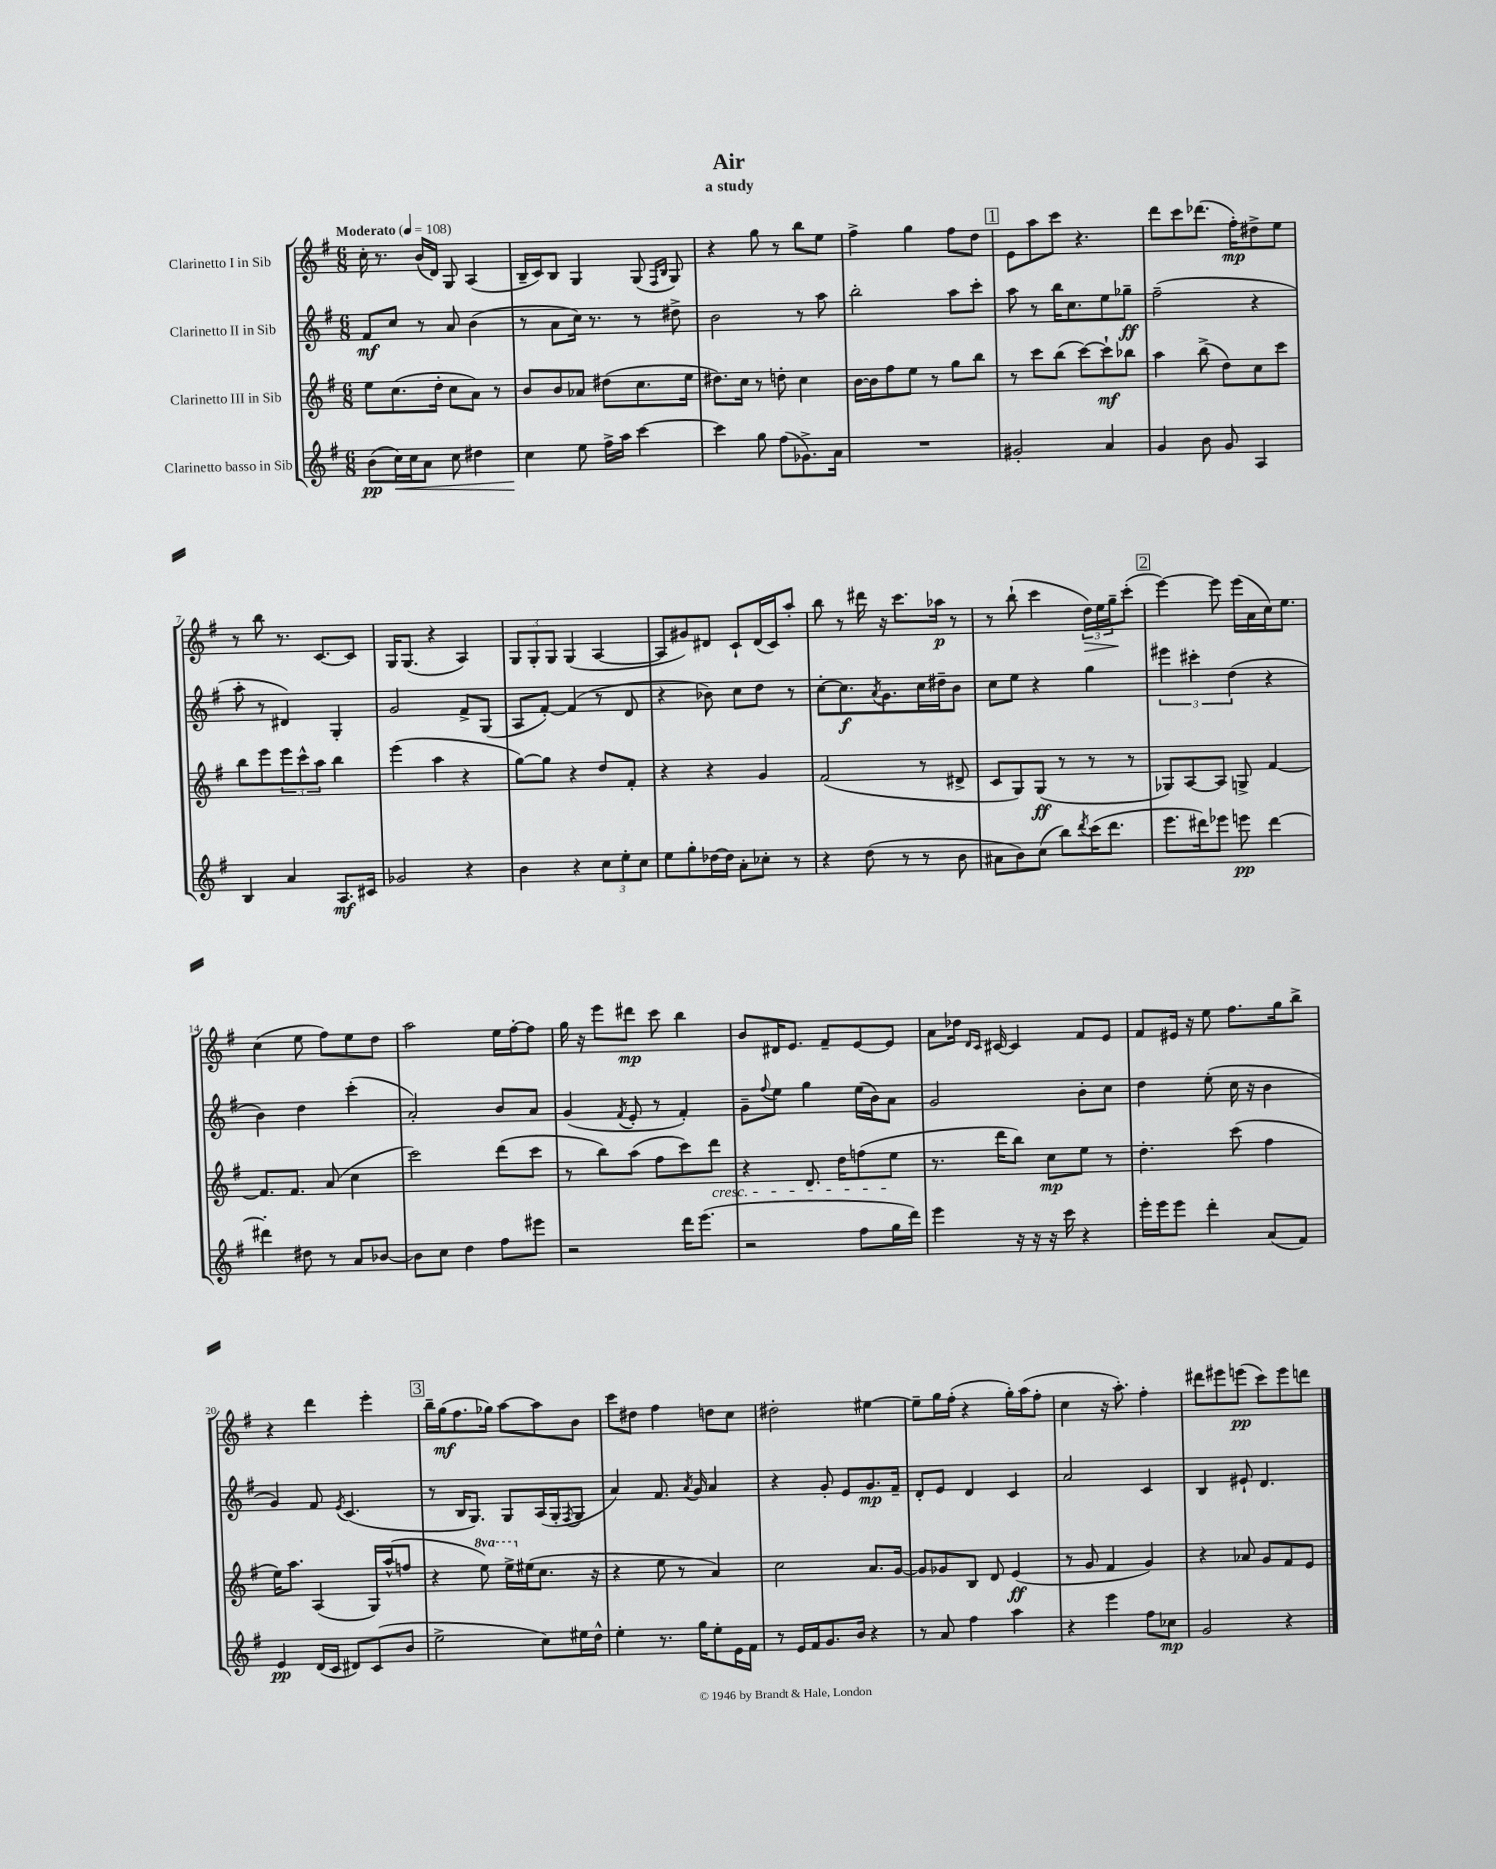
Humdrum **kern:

**kern	**dynam	**kern	**dynam	**kern	**dynam	**kern	**dynam
*part4	*part4	*part3	*part3	*part2	*part2	*part1	*part1
*staff4	*staff4	*staff3	*staff3	*staff2	*staff2	*staff1	*staff1
*I"Clarinetto basso in Sib	*	*I"Clarinetto III in Sib	*	*I"Clarinetto II in Sib	*	*I"Clarinetto I in Sib	*
*clefG2	*	*clefG2	*	*clefG2	*	*clefG2	*
*k[f#]	*	*k[f#]	*	*k[f#]	*	*k[f#]	*
*M6/8	*	*M6/8	*	*M6/8	*	*M6/8	*
*MM108	*	*MM108	*	*MM108	*	*MM108	*
=1	=1	=1	=1	=1	=1	=1	=1
!	!	!	!	!	!	!LO:TX:a:B:t=Moderato	!
(8b\L	pp	8ee\L	.	8f#/L	mf	16cc'\	.
.	.	.	.	.	.	8.r	.
!	!LO:HP:b	!	!	!	!	!	!
16cc\L)	<	(8.cc\	.	8cc/J	.	.	.
16cc\J	.	.	.	.	.	.	.
8a\J	.	.	.	8r	.	(16b/LL	.
.	.	16dd'\Jk	.	.	.	16d/JJ)	.
8cc\	.	8cc\L	.	8a/	.	8G/	.
4dd#X\	.	8a\J)	.	(4b\	.	(4A/	.
.	.	8r	.	.	.	.	.
=2	=2	=2	=2	=2	=2	=2	=2
4cc\	.	8b/L	.	8r	.	16B~/LL	.
.	.	.	.	.	.	16c/J)	.
.	.	8b/	.	8a\L	.	8B/J	.
8ee\	[	8a-X/J	.	16cc\Jk)	.	4G/	.
.	.	.	.	8.r	.	.	.
16ff#^\LL	.	(8dd#X\L	.	.	.	.	.
16aa\JJ	.	.	.	.	.	.	.
[4ccc\	.	8.cc\	.	8r	.	(8G/	.
.	.	.	.	.	.	16qqF#/LL	.
.	.	.	.	.	.	16qqB/JJ	.
.	.	.	.	8dd#X^\	.	8G/)	.
.	.	16ee\Jk	.	.	.	.	.
=3	=3	=3	=3	=3	=3	=3	=3
4ccc\]	.	8.dd#X\L)	.	2b\	.	4r	.
.	.	16cc\Jk	.	.	.	.	.
8gg\	.	8r	.	.	.	8gg\	.
(8ff#\L	.	8ddn'\	.	.	.	8r	.
8.g-X^\)	.	4cc\	.	8r	.	8bb\L	.
.	.	.	.	8aa\	.	8ee\J	.
16a\Jk	.	.	.	.	.	.	.
=4	=4	=4	=4	=4	=4	=4	=4
2.r	.	[16b\LL	.	2bb'\	.	4ff#^\	.
.	.	16b\J]	.	.	.	.	.
.	.	8ff#\	.	.	.	.	.
.	.	8ee\J	.	.	.	4gg\	.
.	.	8r	.	.	.	.	.
.	.	8gg\L	.	8aa\L	.	8ff#\L	.
.	.	8bb\J	.	8ccc'\J	.	8dd\J	.
!!LO:REH:place=s1:t=1
=5	=5	=5	=5	=5	=5	=5	=5
2g#X'/	.	8r	.	8aa\	.	8e\L	.
.	.	8ccc\L	.	8r	.	8aa\	.
.	.	(8bb\J	.	16bb\KL	.	8ccc\J	.
.	.	.	.	8.cc\	.	.	.
.	.	[8ccc\L)	.	.	.	4.r	.
4a/	.	8ccc`\]	mf	8ee\	.	.	.
.	.	8bb-X\J	.	8gg-X~\J	ff	.	.
=6	=6	=6	=6	=6	=6	=6	=6
4g/	.	4aa\	.	(2ff#~\	.	8ddd\L	.
.	.	.	.	.	.	8ccc\	.
8b\	.	(8bb^\	.	.	.	(8.ddd-X\J	.
8g/	.	8dd\L)	.	.	.	.	.
.	.	.	.	.	.	16ff#'\KL)	mp
4A/	.	8cc\	.	4r	.	8dd#X^\	.
.	.	8ccc\J	.	.	.	8ee\J	.
!!LO:LB:g=z
=7	=7	=7	=7	=7	=7	=7	=7
4B/	.	8bb\L	.	8aa'\	.	8r	.
.	.	8eee\	.	8r	.	8bb\	.
4a/	.	12eee\	.	4d#X/)	.	8.r	.
.	.	12ccc^^\	.	.	.	.	.
.	.	12aa\J	.	.	.	.	.
.	.	.	.	.	.	[8.c/L	.
8.A/L	mf	4bb\	.	4G'/	.	.	.
.	.	.	.	.	.	8c/J]	.
16c#X/Jk	.	.	.	.	.	.	.
=8	=8	=8	=8	=8	=8	=8	=8
2g-X/	.	(4eee\	.	2g/	.	16G/KL	.
.	.	.	.	.	.	(8.G/J	.
.	.	4aa\	.	.	.	4r	.
4r	.	4r	.	8f#^/L	.	4A/)	.
.	.	.	.	(8G/J	.	.	.
=9	=9	=9	=9	=9	=9	=9	=9
4b\	.	[8gg\L)	.	8A/L	.	12G/L	.
.	.	.	.	.	.	12G'/	.
.	.	8gg\J]	.	[8f#'/J)	.	.	.
.	.	.	.	.	.	12G/J	.
4r	.	4r	.	(4f#/]	.	(4G/	.
12cc\L	.	8dd/L	.	8r	.	[4A/	.
12ee'\	.	.	.	.	.	.	.
.	.	8f#'/J	.	8d/	.	.	.
12cc\J	.	.	.	.	.	.	.
=10	=10	=10	=10	=10	=10	=10	=10
8ee\L	.	4r	.	4r	.	8A/L]	.
8gg'\	.	.	.	.	.	8g#X/)	.
[16dd-X\L	.	4r	.	8b-X\)	.	8d#X/J	.
16dd-\JJ]	.	.	.	.	.	.	.
8a'\L	.	.	.	8cc\L	.	8c`/L	.
8cc-X'\J	.	4g/	.	8dd\J	.	(16d#/L	.
.	.	.	.	.	.	16c/J)	.
8r	.	.	.	8r	.	8aa'/J	.
=11	=11	=11	=11	=11	=11	=11	=11
4r	.	(2f#/	.	[8cc'\L	.	8bb\	.
.	.	.	.	8.cc\]	f	8r	.
(8dd\	.	.	.	.	.	16ddd#X\	.
.	.	.	.	8qa/	.	.	.
.	.	.	.	8.g\	.	16r	.
8r	.	.	.	.	.	8.ccc\L	.
8r	.	8r	.	16cc\L	.	.	.
.	.	.	.	16dd#X~\J	.	16aa-X\Jk	p
8b\	.	8d#X^/	.	8b\J	.	8r	.
=12	=12	=12	=12	=12	=12	=12	=12
8a#X\L	.	8c/L	.	8cc\L	.	8r	.
8b\)	.	8G/)	.	8ee\J	.	(8bb`\	.
(8cc\J	.	(8G/J	ff	4r	.	4ccc\	.
8bb\L)	.	8r	.	.	.	.	.
8qddd/	.	.	.	.	.	.	.
!	!	!	!	!	!	!	!LO:HP:b
(16ccc\K	.	8r	.	4gg\	.	24dd\LL)	>
.	.	.	.	.	.	24ee\	.
8.ddd\J	.	.	.	.	.	.	.
.	.	.	.	.	.	24gg~\J	.
.	.	8r	.	.	.	(8ccc'\J	]
!!LO:REH:place=s1:t=2
=13	=13	=13	=13	=13	=13	=13	=13
8.eee\L	.	8G-X/L)	.	6eee#X\	.	[4eee\)	.
.	.	[8A/	.	.	.	.	.
.	.	.	.	6ccc#X'\	.	.	.
16ddd#X\k)	.	.	.	.	.	.	.
8eee-X\J	.	8A/J]	.	.	.	8eee\]	.
.	.	.	.	(6dd\	.	.	.
8eeen\	pp	8Gn^/	.	.	.	(16eee\LL	.
.	.	.	.	.	.	16a\	.
[4ddd#\	.	[4f#/	.	4r	.	16cc\J)	.
.	.	.	.	.	.	8.ee\J	.
!!LO:LB:g=z
=14	=14	=14	=14	=14	=14	=14	=14
4ddd#X'\]	.	8.f#/L]	.	4b\)	.	(4cc\	.
.	.	8.f#/J	.	.	.	.	.
8dd#X\	.	.	.	4dd\	.	8ee\	.
8r	.	(8a/	.	.	.	8ff#\L)	.
8a/L	.	4cc\	.	(4ccc'\	.	8ee\	.
[8b-X/J	.	.	.	.	.	8dd\J	.
=15	=15	=15	=15	=15	=15	=15	=15
8b-\L]	.	2ccc\)	.	2a'/)	.	2aa\	.
8cc\J	.	.	.	.	.	.	.
4dd\	.	.	.	.	.	.	.
8ff#\L	.	(8ddd\L	.	8b/L	.	16ee\LL	.
.	.	.	.	.	.	[16ff#'\J	.
8eee#X\J	.	8ccc\J	.	8a/J	.	8ff#\J]	.
=16	=16	=16	=16	=16	=16	=16	=16
2r	.	8r	.	(4g/	.	16gg\	.
.	.	.	.	.	.	16r	.
.	.	8bb\L)	.	.	.	8eee\L	.
.	.	.	.	8qf#/	.	.	.
.	.	(8aa\J	.	8e'/	.	8ddd#X\J	mp
.	.	8ff#\L	.	8r	.	8ccc\	.
16ddd\KL	.	8ccc\)	.	4f#'/)	.	4bb\	.
(8.eee\J	.	.	.	.	.	.	.
!	!	!LO:TX:b:i:t=cresc.	!	!	!	!	!
.	.	8ddd\J	.	.	.	.	.
=17	=17	=17	=17	=17	=17	=17	=17
2r	.	4r	.	8g~\L	.	8b/L	.
.	.	.	.	8qqff#/	.	.	.
.	.	.	.	8ee\J	.	16d#X/K	.
.	.	.	.	.	.	8.e/J	.
.	.	8.d/	.	4gg\	.	.	.
.	.	.	.	.	.	8f#~/L	.
.	.	16dd\KL	.	.	.	.	.
8ff#\L	.	(8ffn\	.	(16ee\LL	.	[8e/	.
.	.	.	.	16b\J)	.	.	.
16gg\L	.	8ee\J	.	8a\J	.	8e/J]	.
16ddd\JJ)	.	.	.	.	.	.	.
=18	=18	=18	=18	=18	=18	=18	=18
4eee\	.	8.r	.	2g/	.	8a\L	.
.	.	.	.	.	.	16dd-X\Jk	.
.	.	.	.	.	.	16qqd/LL	.
.	.	.	.	.	.	16qqc/JJ	.
.	.	16ddd\KL	.	.	.	[16c#X/	.
16r	.	8bb\J)	.	.	.	4c#/]	.
16r	.	.	.	.	.	.	.
16r	.	8cc\L	mp	.	.	.	.
16ccc\	.	.	.	.	.	.	.
4r	.	8ee\J	.	8b'\L	.	8f#/L	.
.	.	8r	.	8cc\J	.	8e/J	.
=19	=19	=19	=19	=19	=19	=19	=19
16eee'\LL	.	4.dd'\	.	4dd\	.	8f#/L	.
16eee\J	.	.	.	.	.	.	.
8eee\J	.	.	.	.	.	16e#X/Jk	.
.	.	.	.	.	.	16r	.
4ddd'\	.	.	.	(8ee'\	.	8ee\	.
.	.	(8ccc\	.	16cc\	.	8.ff#\L	.
.	.	.	.	16r	.	.	.
(8a/L	.	4ff#\	.	4b\	.	.	.
.	.	.	.	.	.	16gg\k	.
8f#/J)	.	.	.	.	.	8bb^\J	.
!!LO:LB:g=z
=20	=20	=20	=20	=20	=20	=20	=20
4e/	pp	16ee\KL)	.	4g/)	.	4r	.
.	.	8.aa\J	.	.	.	.	.
(16d/LL	.	(4A/	.	8f#/	.	4ddd\	.
16c/JJ	.	.	.	.	.	.	.
.	.	.	.	8qe/	.	.	.
8d#X/L)	.	.	.	(4.c/	.	.	.
(8c/	.	16G/LL)	.	.	.	4eee'\	.
.	.	(16aa^^/J	.	.	.	.	.
8b/J	.	8ffn/J	.	.	.	.	.
!!LO:REH:place=s1:t=3
=21	=21	=21	=21	=21	=21	=21	=21
2ee^\	.	4r	.	8r	.	16bb~\LL	.
.	.	.	.	.	.	(16gg\J	mf
.	.	.	.	16B/KL	.	8.ff#\	.
.	.	.	.	8.G/J)	.	.	.
*	*	*8va	*	*	*	*	*
.	.	8eee\)	.	.	.	.	.
.	.	.	.	.	.	16gg-X\Jk)	.
.	.	16eee^\LL	.	8G/L	.	[8aa\L	.
*	*	*X8va	*	*	*	*	*
.	.	(16ee#X\J	.	.	.	.	.
8cc\L)	.	8.cc\J	.	(16A/L	.	8aa\]	.
.	.	.	.	16G'/J	.	.	.
.	.	.	.	8qF#/	.	.	.
16ee#X\L	.	.	.	8G/J	.	8b\J	.
16dd^^\JJ	.	16r	.	.	.	.	.
=22	=22	=22	=22	=22	=22	=22	=22
4ee'\	.	4r	.	4a/)	.	8ccc\L	.
.	.	.	.	.	.	8dd#X\J	.
8.r	.	8ee\	.	8.f#/	.	4ff#\	.
.	.	8r	.	.	.	.	.
.	.	.	.	8qa/	.	.	.
16gg\KL	.	.	.	16g/	.	.	.
8ee'\	.	4a/)	.	4a/	.	8ddn\L	.
16e\L	.	.	.	.	.	8cc\J	.
16f#\JJ	.	.	.	.	.	.	.
=23	=23	=23	=23	=23	=23	=23	=23
8r	.	2cc\	.	4r	.	2dd#X'\	.
16e/LL	.	.	.	.	.	.	.
16f#/J	.	.	.	.	.	.	.
8.g/	.	.	.	8g'/	.	.	.
.	.	.	.	8e/L	.	.	.
16b/Jk	.	.	.	.	.	.	.
4r	.	8.a/L	.	8.g/	mp	[4ee#X\	.
.	.	[16g/Jk	.	16f#~/Jk	.	.	.
=24	=24	=24	=24	=24	=24	=24	=24
8r	.	8g/L]	.	8d'/L	.	8ee#~\L]	.
8a/	.	8g-X/	.	8e/J	.	16gg\L	.
.	.	.	.	.	.	(16ff#'\JJ	.
4ff#\	.	8B/J	.	4d/	.	4r	.
.	.	8d/	.	.	.	.	.
4aa\	.	(4e/	ff	4c/	.	16gg'\LL)	.
.	.	.	.	.	.	(16aa\J	.
.	.	.	.	.	.	8ff#'\J	.
=25	=25	=25	=25	=25	=25	=25	=25
4r	.	8r	.	2a/	.	4cc\	.
.	.	8g/	.	.	.	.	.
4eee\	.	4f#/	.	.	.	16r	.
.	.	.	.	.	.	8.aa'\)	.
8ff#\L	.	4g/)	.	4c/	.	4ff#'\	.
8cc-X\J	mp	.	.	.	.	.	.
=26	=26	=26	=26	=26	=26	=26	=26
2g/	.	4r	.	4B/	.	8ddd#X\L	.
.	.	.	.	.	.	8eee#X\	.
.	.	8a-X/	.	8e#X`/	.	(8eeen\J	pp
.	.	8g/L	.	4.d/	.	8ccc\L)	.
4r	.	8f#/	.	.	.	8eee\	.
.	.	8e/J	.	.	.	8dddn\J	.
==	==	==	==	==	==	==	==
*-	*-	*-	*-	*-	*-	*-	*-
